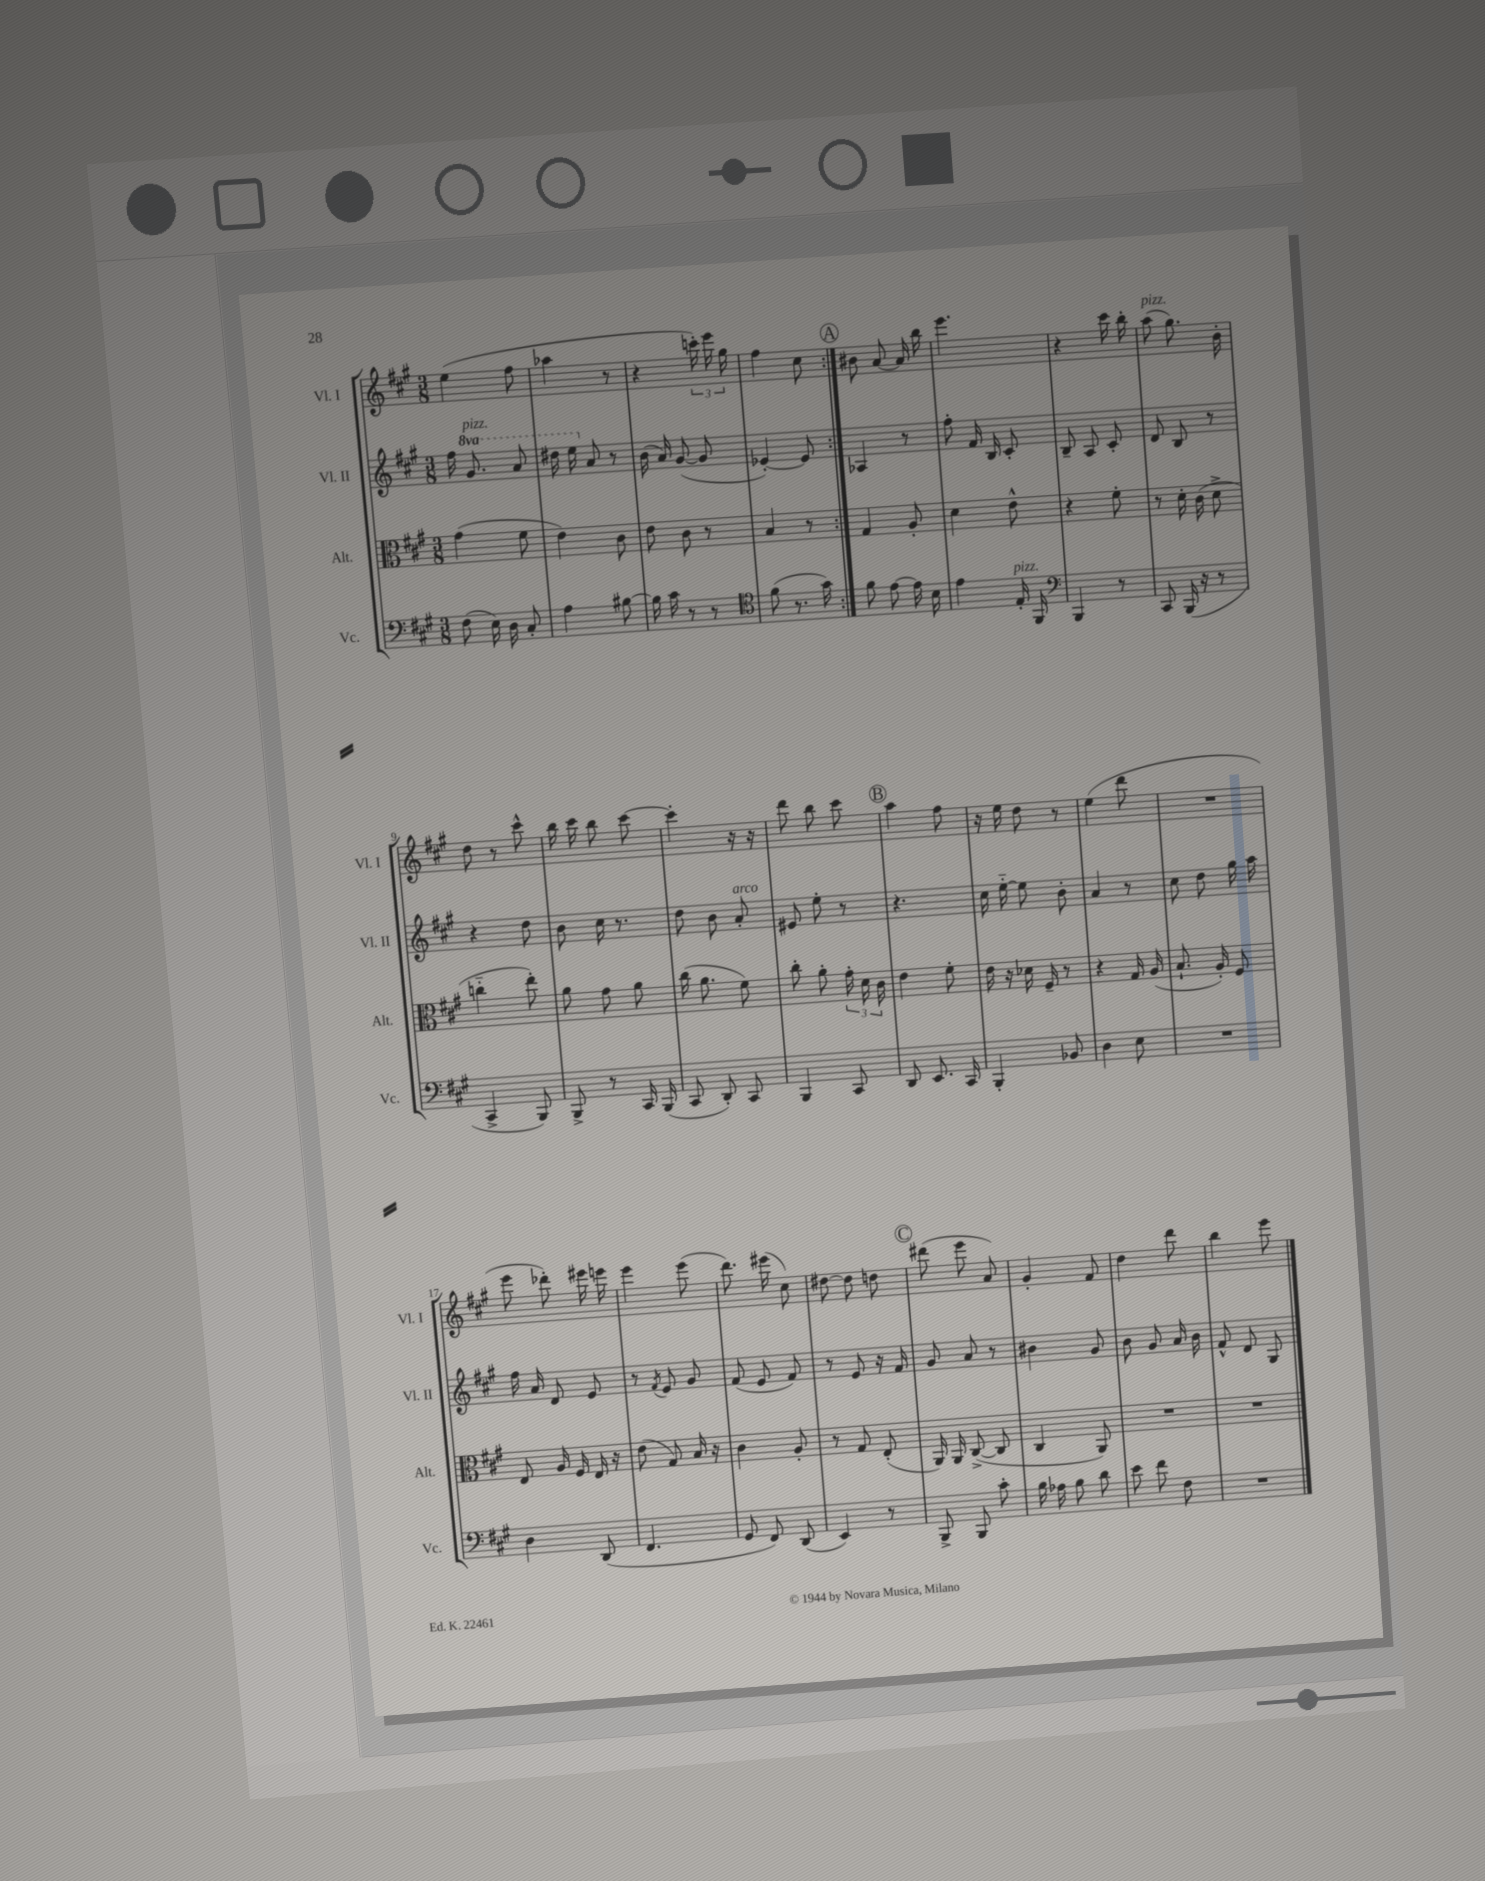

**kern	**kern	**kern	**kern
*staff4	*staff3	*staff2	*staff1
*clefF4	*clefC3	*clefG2	*clefG2
*k[f#c#g#]	*k[f#c#g#]	*k[f#c#g#]	*k[f#c#g#]
*M3/8	*M3/8	*M3/8	*M3/8
(8F#	(4g#	16ff#	(4ee
.	.	8.gg#	.
16E)	.	.	.
16D	.	.	.
8C#'	8f#	8aa	8ff#
=	=	=	=
4A	4e)	16ddd#	4aa-
.	.	16eee	.
.	.	8a	.
[8B#	8c#	8r	8r
=	=	=	=
16B#]	8e	(16b	4r
16c#	.	16a)	.
8r	8c#	([8g#	.
8r	8r	8g#]	24ccc')
.	.	.	24eee
.	.	.	24gg#
=	=	=	=
*clefC4	*	*	*
(8f#	4B	[4e-')	4ff#
8.r	.	.	.
.	8r	8e-]	8cc#
16g#)	.	.	.
=:|!	=:|!	=:|!	=:|!
8f#	4G#	4A-	8b#
[8e	.	.	[8a
16e]	8A'	8r	16a]
16B	.	.	16bb
=	=	=	=
4e	4d	8ff#'	4.eee
.	.	16f#	.
.	.	16B	.
16E'	8e^^	8c#'	.
16FF#	.	.	.
=	=	=	=
*clefF4	*	*	*
4BBB	4r	8B~	4r
.	.	8A	.
8r	8f#'	8c#'	16ccc#
.	.	.	16bb'
=	=	=	=
8CC#	8r	8d	(8aa
(16BBB	16d'	8B	8.gg#)
16r	(16c#	.	.
8r	8d^	8r	.
.	.	.	16b'
=	=	=	=
4CC#^	4cc'~	4r	8dd
.	.	.	8r
8BBB)	8ee')	8dd	8ccc#^^
=	=	=	=
8BBB^	8a	8b	16bb
.	.	.	16ccc#
8r	8g#	16cc#	8bb
.	.	8.r	.
16CC#	8a	.	[8ccc#
(16BBB	.	.	.
=	=	=	=
8CC#	(16cc#	8dd	4ccc#']
.	8.a	.	.
8DD')	.	8b	.
8CC#	8f#)	8a'	16r
.	.	.	16r
=	=	=	=
4BBB	8cc#'	8e#	8ddd
.	8a'	8ee'	8bb
8CC#	24g#'	8r	8ccc#
.	24d	.	.
.	24c#	.	.
=	=	=	=
8DD	4e	4.r	4aa
8.EE	.	.	.
.	8f#'	.	8ff#
16CC#	.	.	.
=	=	=	=
4BBB'	16e	16cc#	16r
.	16r	[16ee'~	16ee
.	16d-	8ee]	8dd
.	16F#~	.	.
8BB-	8r	8b'	8r
=	=	=	=
4D	4r	4a	(4ee
8E	16G#	8r	8ddd
.	(16A	.	.
=	=	=	=
4.r	8.B`	8cc#	4.r
.	.	8dd	.
.	16A')	.	.
.	8F#	16gg#	.
.	.	16aa	.
=	=	=	=
4D	8E	16ff#	8eee
.	.	16a	.
.	16A	8d	8ddd-')
.	16F#	.	.
(8DD	16E	8e	16eee#
.	16r	.	16eee
=	=	=	=
4.FF#	(8e	8r	4eee
.	.	8qf#	.
.	8G#)	8e	.
.	16B	8g#	(8eee
.	16r	.	.
=	=	=	=
8GG#	4c#	(8f#	8.ddd)
8FF#)	.	8e	.
.	.	.	(16eee#
(8DD	8A'	8f#)	8cc#)
=	=	=	=
4EE)	8r	8r	[8dd#
.	8G#	8e	8dd#]
8r	(8E'	16r	8dd
.	.	16f#	.
=	=	=	=
8BBB^	16AA)	8g#	(8ddd#
.	16AA	.	.
8BBB	([8C#^	8a	8eee
8c#'	8C#]	8r	8a)
=	=	=	=
16B	4C#	4b#	4g#'
16A-	.	.	.
8B	.	.	.
8d	8AA)	8g#	8f#
=	=	=	=
8e	4.r	8b	4dd
8f#	.	8g#	.
8F#	.	16a	8ddd
.	.	16b	.
=	=	=	=
4.r	4.r	8f#^^	4bb
.	.	8d	.
.	.	8G#	8eee
==	==	==	==
*-	*-	*-	*-
